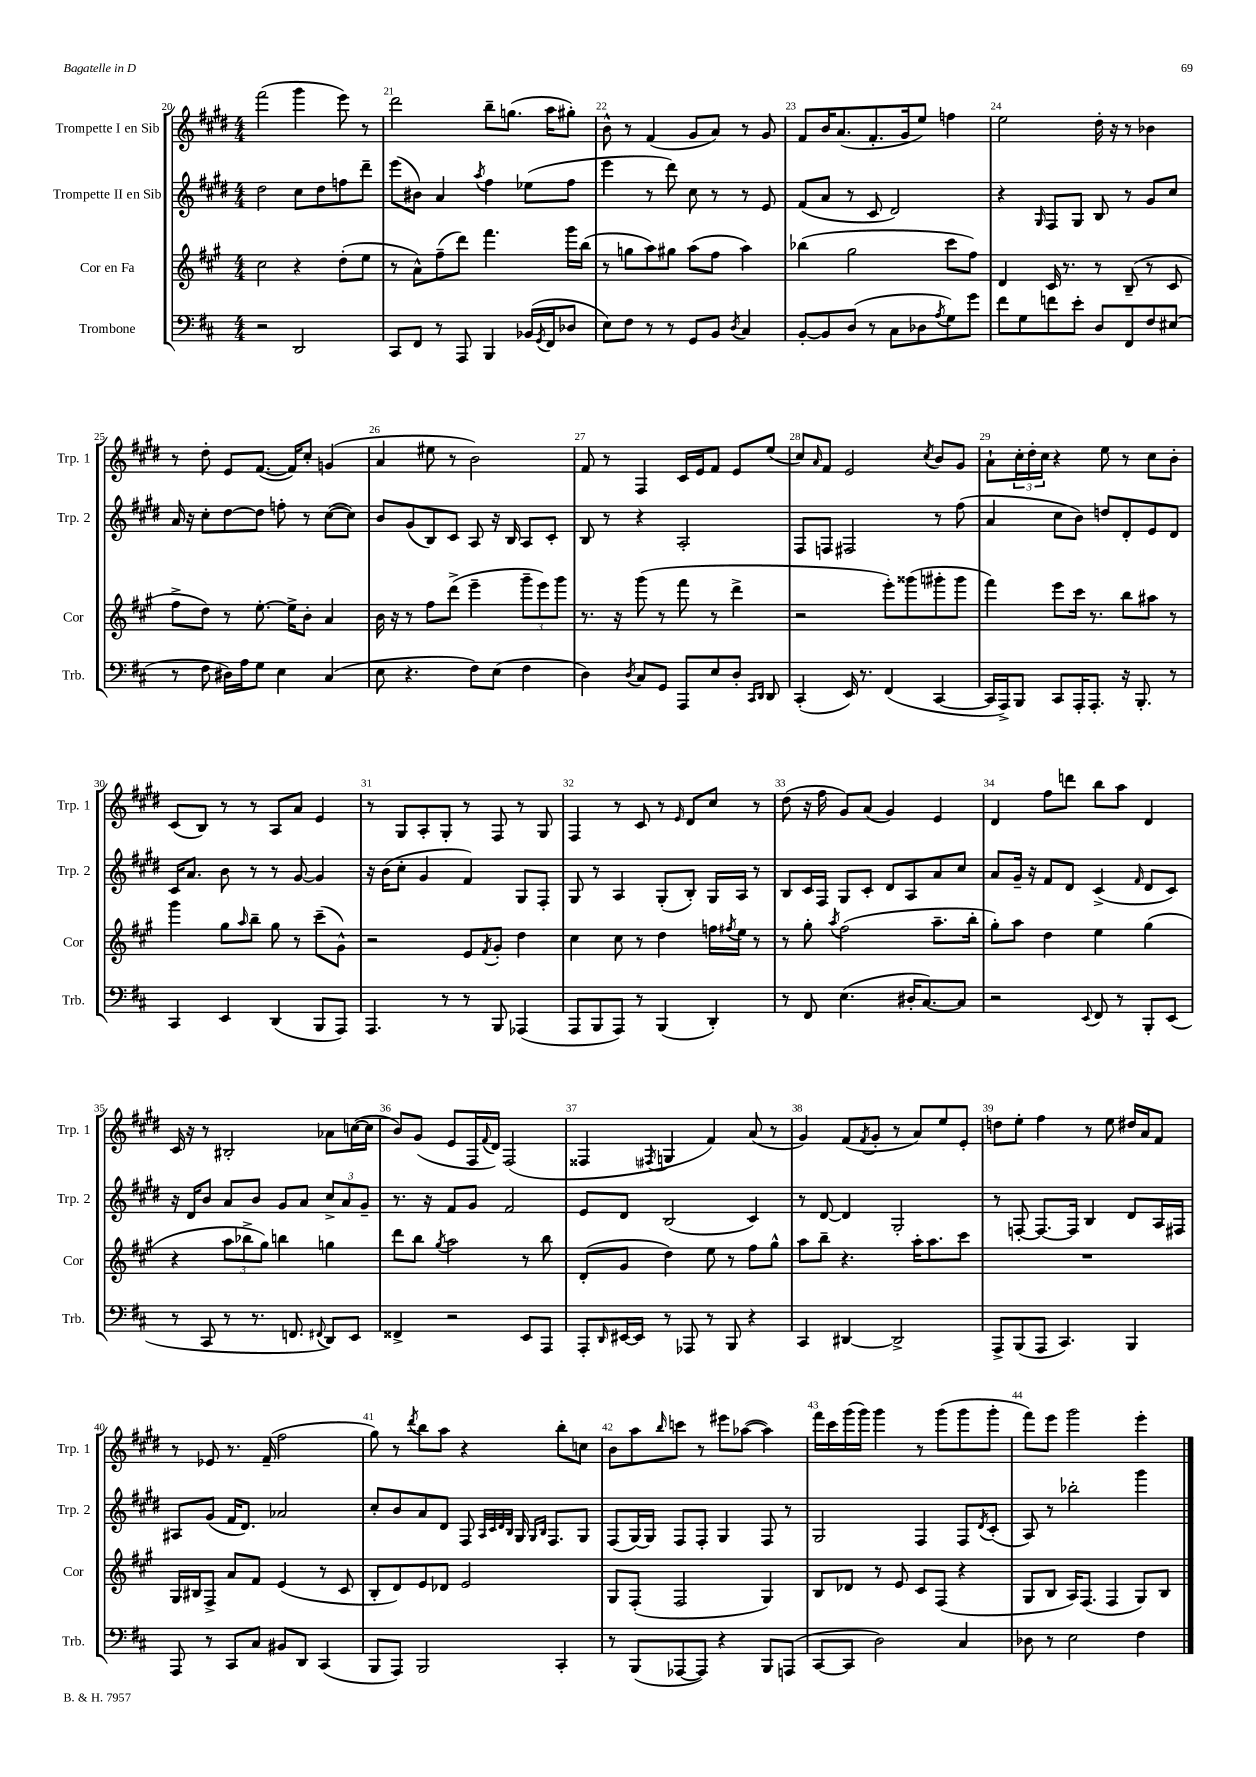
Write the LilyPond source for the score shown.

<<
\new StaffGroup <<
\new Staff = "s0" \with { instrumentName = "Trompette I en Sib" shortInstrumentName = "Trp. 1" } {
    \clef treble \key e \major \numericTimeSignature \time 4/4
    fis'''2( gis'''4 e'''8) r8 |
    dis'''2 b''8-- g''8.( a''16 gis''8-.) |
    b'8-^ r8 fis'4( gis'8 a'8) r8 gis'8 |
    fis'8 b'16 a'8.( fis'8.-. gis'16 e''8) f''4 |
    e''2 dis''16-. r16 r8 bes'4 |
    r8 dis''8-. e'8 fis'8.~( fis'16) cis''8-. g'4( |
    a'4 eis''8 r8 b'2) |
    fis'8 r8 fis4 cis'16 e'16 fis'8 e'8 e''8( |
    cis''8) \grace { a'16 } fis'8 e'2 \acciaccatura { cis''8 } b'8 gis'8 |
    a'8-! \tuplet 3/2 { cis''16-. dis''16-. cis''16 } r4 e''8 r8 cis''8 b'8-. |
    cis'8( b8) r8 r8 a8 a'8 e'4 |
    r8 gis8 a8-. gis8-. r8 fis8 r8 gis8 |
    fis4 r8 cis'8 r8 \grace { e'16 } dis'8 cis''8 r8 |
    dis''8( r16 fis''16 gis'8) a'8( gis'4) e'4 |
    dis'4 fis''8 d'''8 b''8 a''8 dis'4 |
    cis'16 r16 r8 bis2-. aes'8 c''16~( c''16 |
    b'8) gis'8( e'8 fis16 \appoggiatura { fis'8 } dis'16) fis2( |
    fisis4 \acciaccatura { fis8 } g4 fis'4) a'8( r8 |
    gis'4) fis'8( \acciaccatura { fis'8 } gis'8-. r8 a'8) e''8 e'8-. |
    d''8 e''8-. fis''4 r8 e''8 dis''16 a'16 fis'8 |
    r8 ees'8 r8. fis'16--( fis''2 |
    gis''8) r8 \acciaccatura { dis'''8 } b''8 a''8 r4 b''8-. c''8 |
    b'8 a''8 \grace { b''16 } c'''8 r8 eis'''8 aes''8~( aes''4) |
    fis'''16 cis'''16 gis'''16( gis'''16) gis'''4 r8 gis'''8( gis'''8 gis'''8-. |
    fis'''8) e'''8 gis'''2 e'''4-. \bar "|." |
}
\new Staff = "s1" \with { instrumentName = "Trompette II en Sib" shortInstrumentName = "Trp. 2" } {
    \clef treble \key e \major \numericTimeSignature \time 4/4
    dis''2 cis''8 dis''8 f''8 dis'''8-- |
    e'''8( bis'8) a'4 \acciaccatura { a''8 } fis''4 ees''8( fis''8 |
    e'''4 r8 dis'''8) cis''8 r8 r8 e'8 |
    fis'8( a'8 r8 cis'8 dis'2) |
    r4 \grace { gis16 } fis8 gis8 b8 r8 gis'8 cis''8 |
    a'16 r16 cis''8-. dis''8~ dis''8 f''8-. r8 cis''8~( cis''8) |
    b'8 gis'8( b8) cis'8 a8 r16 b16 a8 cis'8-. |
    b8 r8 r4 a2-. |
    fis8 f8 fis2 r8 fis''8( |
    a'4 cis''8 b'8) d''8 dis'8-. e'8 dis'8 |
    cis'16 a'8. b'8 r8 r8 gis'8~ gis'4 |
    r16 b'16( cis''8-. gis'4 fis'4) gis8 fis8-. |
    gis8 r8 a4 gis8-.( b8-.) gis16 a16 r8 |
    b8 cis'16 fis16 gis8 cis'8-. dis'8 a8 a'8 cis''8 |
    a'8 gis'16-- r16 fis'8 dis'8 cis'4->( \grace { fis'16 } dis'8 cis'8) |
    r16 dis'16 b'8 a'8 b'8 gis'8 a'8 \tuplet 3/2 { cis''8-> a'8 gis'8-- } |
    r8. r16 fis'8 gis'8 fis'2 |
    e'8 dis'8 b2( cis'4) |
    r8 dis'8~ dis'4 gis2-. |
    r8 f8~-. f8.~ f16 b4 dis'8 a16 fis16 |
    ais8 gis'8( fis'16 dis'8.) aes'2 |
    cis''8-. b'8 a'8 dis'8 fis8 \grace { a32 cis'32 dis'32 b32 } gis16 \grace { gis16 b16 } fis8. gis8 |
    fis8( gis16~) gis16 fis8 fis8-. gis4 fis8 r8 |
    gis2 fis4 fis8 \acciaccatura { dis'8 } cis'8-.( |
    a8) r8 bes''2-. gis'''4 \bar "|." |
}
\new Staff = "s2" \with { instrumentName = "Cor en Fa" shortInstrumentName = "Cor" } {
    \clef treble \key a \major \numericTimeSignature \time 4/4
    cis''2 r4 d''8-.( e''8 |
    r8 a'8-^) fis''8--( d'''8) fis'''4. gis'''16 b''16( |
    r8 g''8 a''8) gis''8 a''8( fis''8 a''4) |
    bes''4( gis''2 cis'''8 fis''8) |
    d'4 cis'16 r8. r8 b8--( r8 cis'8 |
    fis''8-> d''8) r8 e''8.~-. e''16-> b'8-. a'4 |
    b'16 r16 r8 fis''8 d'''8->( e'''4-- \tuplet 3/2 { gis'''8-- e'''8) gis'''8 } |
    r8. r16 gis'''8( r8 fis'''8 r8 d'''4-> |
    r2 e'''8-.) gisis'''8( gis'''8-. gis'''8 |
    fis'''4) e'''8 cis'''16 r8. b''8 ais''8 r8 |
    gis'''4 gis''8 \grace { a''16 } b''8-- gis''8 r8 cis'''8--( gis'8-^) |
    r2 e'8 \acciaccatura { fis'8 } gis'8-. d''4 |
    cis''4 cis''8 r8 d''4 f''16 \acciaccatura { fis''8 } e''16 r8 |
    r8 gis''8-. \acciaccatura { a''8 } fis''2( a''8.-- b''16-. |
    gis''8-.) a''8 d''4 e''4 gis''4( |
    r4 \tuplet 3/2 { a''8 bes''8-> gis''8) } b''4 g''4 |
    d'''8 b''8 \acciaccatura { gis''8 } a''2 r8 b''8 |
    d'8-.( gis'8 d''4) e''8 r8 fis''8 gis''8-^ |
    a''8 b''8-- r4. a''16-. a''8. cis'''8 |
    R1 |
    gis16 bis16 fis8-> a'8 fis'8 e'4( r8 cis'8 |
    b8-. d'8) e'8 des'8 e'2 |
    gis8 fis8-.( fis2 gis4) |
    b8 des'8 r8 e'8 cis'8 fis8( r4 |
    gis8 b8 a16) fis8.( fis4 gis8) b8 \bar "|." |
}
\new Staff = "s3" \with { instrumentName = "Trombone" shortInstrumentName = "Trb." } {
    \clef bass \key d \major \numericTimeSignature \time 4/4
    r2 d,2 |
    cis,8 fis,8 r8 a,,8 b,,4 bes,16( \acciaccatura { g,8 } fis,16 des8 |
    e8) fis8 r8 r8 g,8 b,8 \acciaccatura { d8 } cis4 |
    b,8~-. b,8 d8( r8 cis8 des8 \acciaccatura { a8 } g8) g'8 |
    fis'8 g8 f'8 e'8-. d8 fis,8 fis8 eis8( |
    r8 fis8 dis16) a16 g8 e4 cis4( |
    e8 r4. fis8) e8( fis4 |
    d4) \acciaccatura { d8 } cis8 g,8 a,,8 e8 d8-. \grace { cis,16 d,16 } d,8 |
    cis,4-.( e,16) r8. fis,4( cis,4~ |
    cis,16 a,,16->) b,,8 cis,8 a,,16-. a,,8.-. r16 b,,8.-. r8 |
    cis,4 e,4 d,4( b,,8 a,,8) |
    a,,4. r8 r8 b,,8 aes,,4( |
    a,,8 b,,8 a,,8) r8 b,,4( d,4-.) |
    r8 fis,8 e4.( dis16-. cis8.~) cis8 |
    r2 \appoggiatura { e,8 } fis,8 r8 b,,8-. e,8( |
    r8 cis,8 r8 r8. f,8. \appoggiatura { fis,8 } d,8) e,8 |
    fisis,4-> r2 e,8 a,,8 |
    a,,8-. \grace { d,16 } eis,16~ eis,16 r8 aes,,8 r8 b,,8 r4 |
    cis,4 dis,4~ dis,2-> |
    a,,8-> b,,8( a,,8 cis,4.) b,,4 |
    a,,8 r8 cis,8 cis8 bis,8 d,8 cis,4( |
    b,,8 a,,8) b,,2 cis,4-. |
    r8 b,,8( aes,,8~ aes,,8) r4 b,,8 a,,8( |
    cis,8~ cis,8 d2) cis4 |
    des8 r8 e2 fis4 \bar "|." |
}
>>
>>
\layout { \context { \Score currentBarNumber = #20 \override BarNumber.break-visibility = ##(#f #t #t) barNumberVisibility = #all-bar-numbers-visible } }
